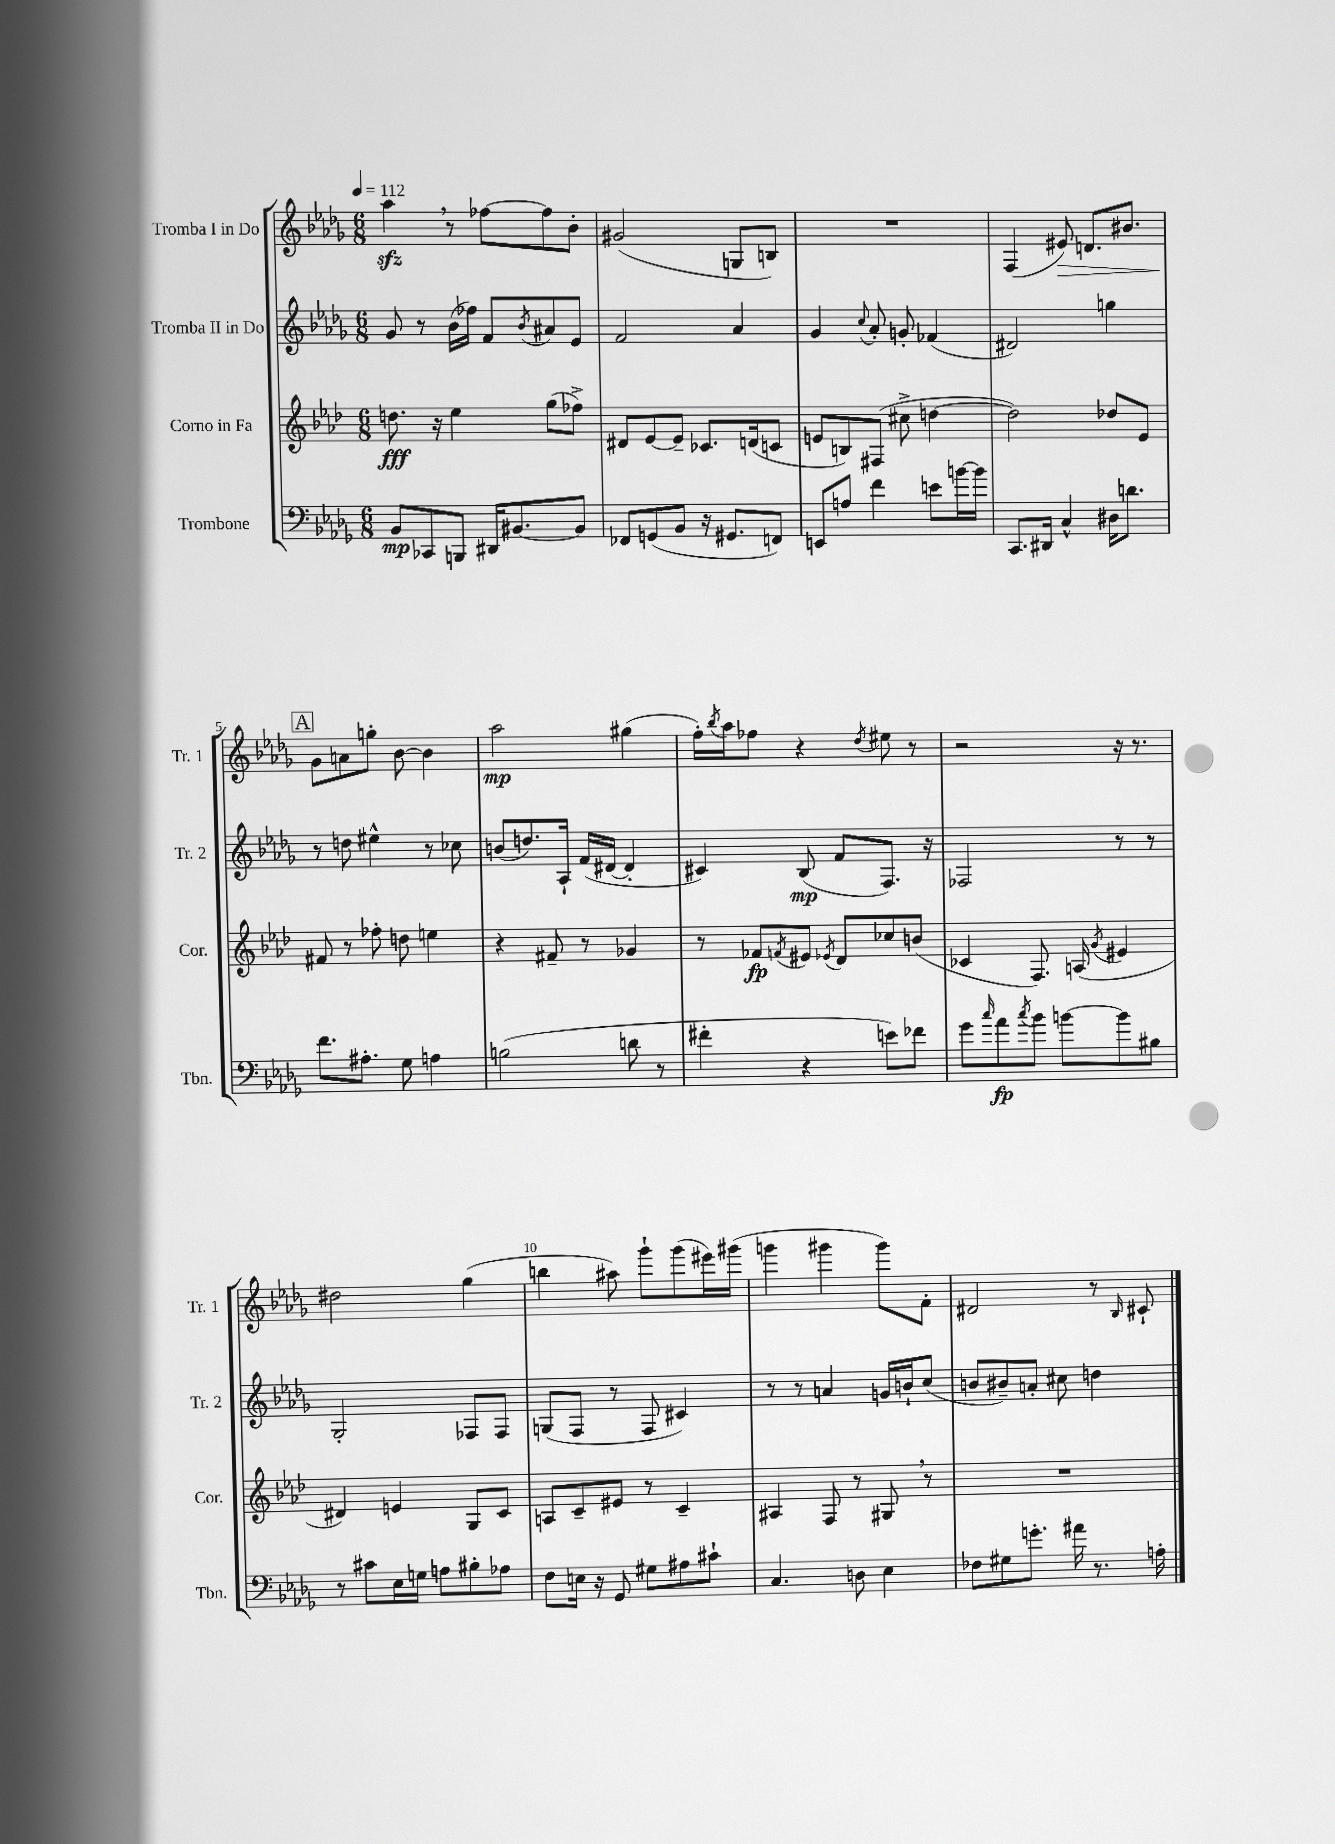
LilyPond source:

<<
\new StaffGroup <<
\new Staff = "s0" \with { instrumentName = "Tromba I in Do" shortInstrumentName = "Tr. 1" } {
    \clef treble \key des \major \numericTimeSignature \time 6/8 \tempo 4 = 112
    aes''4\sfz \breathe r8 fes''8~ fes''8 bes'8-. |
    gis'2( g8 b8) |
    R2. |
    f4( eis'8\>) d'8. bis'8. |
    \mark \markup { \box "A" } ges'8\! a'8 g''8-. bes'8~ bes'4 |
    aes''2\mp gis''4( |
    f''16-.) \acciaccatura { bes''8 } aes''16 fes''8 r4 \acciaccatura { des''8 } eis''8 r8 |
    r2 r16 r8. |
    dis''2 ges''4( |
    b''4 ais''8) ges'''8-! ges'''8( eis'''16) gis'''16( |
    g'''4 gis'''4 gis'''8) f'8-. |
    dis'2 r8 \grace { bes16 } cis'8-! \bar "|." |
}
\new Staff = "s1" \with { instrumentName = "Tromba II in Do" shortInstrumentName = "Tr. 2" } {
    \clef treble \key des \major \numericTimeSignature \time 6/8
    ges'8 r8 bes'16( fes''16) f'8 \acciaccatura { bes'8 } ais'8 ees'8 |
    f'2 aes'4 |
    ges'4 \appoggiatura { c''8 } aes'8-. g'8-. fes'4( |
    dis'2) g''4 |
    \mark \markup { \box "A" } r8 d''8 eis''4-^ r8 ces''8 |
    b'8( d''8.) aes16-! f'16( dis'16~ dis'4-. |
    cis'4) bes8\mp( f'8 f8.) r16 |
    fes2 r8 r8 |
    ges2-. fes8 fes8 |
    g8( f8 r8 f8 cis'4) |
    r8 r8 a'4 g'16 b'16-! c''8( |
    b'8 bis'8--) a'8-. cis''8 d''4 \bar "|." |
}
\new Staff = "s2" \with { instrumentName = "Corno in Fa" shortInstrumentName = "Cor." } {
    \clef treble \key aes \major \numericTimeSignature \time 6/8
    d''8.\fff r16 ees''4 g''8( fes''8->) |
    dis'8 ees'8~ ees'8-- ces'8. d'16( c'8 |
    e'8 b8) fis8( cis''8-> d''4~ |
    d''2) des''8 ees'8 |
    \mark \markup { \box "A" } fis'8 r8 fes''8-. d''8 e''4 |
    r4 fis'8-- r8 ges'4 |
    r8 fes'8\fp \acciaccatura { f'8 } eis'8 \acciaccatura { ees'8 } des'8 ces''8 b'8( |
    ces'4 f8.) a16( \acciaccatura { g'8 } eis'4 |
    dis'4) e'4 g8 c'8 |
    a8 c'8-- eis'8 r8 c'4-- |
    ais4 f8 r8 gis8 \breathe r8 |
    R2. \bar "|." |
}
\new Staff = "s3" \with { instrumentName = "Trombone" shortInstrumentName = "Tbn." } {
    \clef bass \key des \major \numericTimeSignature \time 6/8
    bes,8\mp ces,8 b,,8 dis,16 bis,8.~ bis,8 |
    fes,8 g,8( bes,8 r16 gis,8. f,8) |
    e,8 a8 f'4 e'8 b'16~ b'16 |
    c,8. dis,16 c4-^ dis16 d'8. |
    \mark \markup { \box "A" } f'8. ais8.-. ges8 a4 |
    b2( d'8 r8 |
    fis'4-. r4 e'8) fes'8 |
    ges'8 \grace { c''16 } aes'8\fp \acciaccatura { c''8 } bes'8 b'8~ b'8 bis8 |
    r8 cis'8 ees16 g16 a8 bis8-. aes8 |
    f8 e16 r16 ges,8 gis8 ais8 cis'8-! |
    c4. d8 ees4 |
    fes8 gis8 g'8.-. ais'16 r8. a16-. \bar "|." |
}
>>
>>
\layout { \context { \Score \override BarNumber.break-visibility = ##(#f #t #t) barNumberVisibility = #(every-nth-bar-number-visible 5) } }
